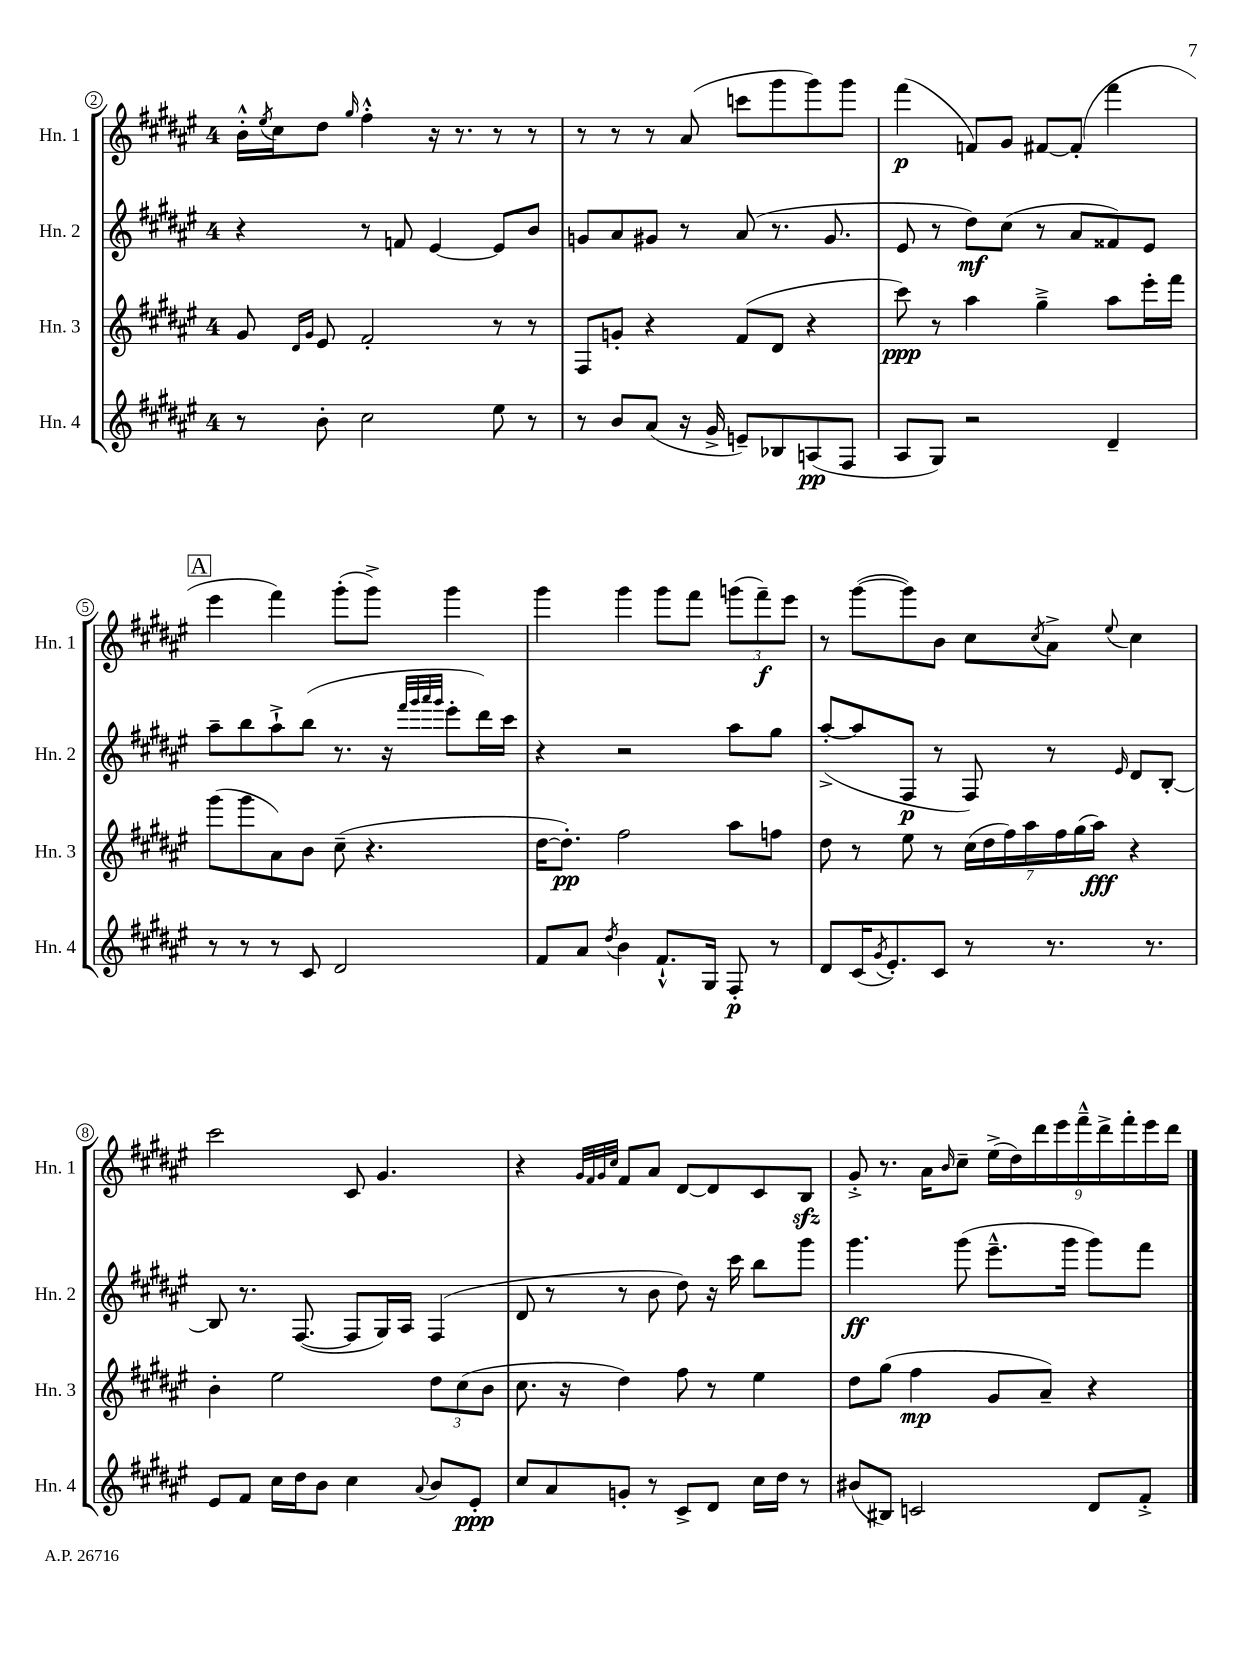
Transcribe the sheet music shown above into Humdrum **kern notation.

**kern	**kern	**kern	**kern
*staff4	*staff3	*staff2	*staff1
*clefG2	*clefG2	*clefG2	*clefG2
*k[f#c#g#d#a#e#]	*k[f#c#g#d#a#e#]	*k[f#c#g#d#a#e#]	*k[f#c#g#d#a#e#]
*M4/4	*M4/4	*M4/4	*M4/4
8r	8g#/	4r	16b'^^\LL
.	.	.	8qee#/
.	.	.	16cc#\J
.	16qqd#/LL	.	.
.	16qqg#/JJ	.	.
8b'\	8e#/	.	8dd#\J
.	.	.	16qqgg#/
2cc#\	2f#'/	8r	4ff#'^^\
.	.	8f/	.
.	.	[4e#/	16r
.	.	.	8.r
8ee#\	8r	8e#/]L	8r
8r	8r	8b/J	8r
=	=	=	=
8r	8F#/L	8g/L	8r
8b/L	8g'/J	8a#/	8r
(8a#/J	4r	8g#/J	8r
16r	.	8r	(8a#/
16g#^/	.	.	.
8e~/L)	(8f#/L	(8a#/	8ccc\L
8B-/	8d#/J	8.r	8ggg#\
(8A/	4r	.	8ggg#\)
.	.	8.g#/	.
8F#/J	.	.	8ggg#\J
=	=	=	=
8A#/L	8ccc#\)	8e#/	(4fff#\
8G#/J)	8r	8r	.
2r	4aa#\	8dd#\L)	8f/L)
.	.	(8cc#\J	8g#/J
.	4gg#~^\	8r	[8f#/L
.	.	8a#/L	(8f#'/]J
4d#~/	8aa#\L	8f##/)	4fff#\
.	16eee#'\L	8e#/J	.
.	16fff#\JJ	.	.
=	=	=	=
8r	(8ggg#\L	8aa#~\L	4eee#\
8r	8ggg#\	8bb\	.
8r	8a#\)	8aa#`^\	4fff#\)
8c#/	8b\J	(8bb\J	.
2d#/	(8cc#~\	8.r	(8ggg#'\L
.	4.r	.	8ggg#^\J)
.	.	16r	.
.	.	32qqfff#/LLL	.
.	.	32qqggg#/	.
.	.	32qqaaa#/	.
.	.	32qqggg#/JJJ	.
.	.	8eee#'\L	4ggg#\
.	.	16ddd#\L)	.
.	.	16ccc#\JJ	.
=	=	=	=
8f#/L	[16dd#\LK	4r	4ggg#\
.	8.dd#'\]J)	.	.
8a#/J	.	.	.
8qdd#/	.	.	.
4b\	2ff#\	2r	4ggg#\
8.f#`^^/L	.	.	8ggg#\L
.	.	.	8fff#\J
16G#/Jk	.	.	.
8F#'/	8aa#\L	8aa#\L	(12ggg\L
.	.	.	12fff#~\)
8r	8ff\J	8gg#\J	.
.	.	.	12eee#\J
=	=	=	=
8d#/L	8dd#\	([8aa#'^/L	8r
(16c#/K	8r	8aa#/]	([8ggg#\L
8qg#/	.	.	.
8.e#'/)	.	.	.
.	8ee#\	8F#/J	8ggg#\])
8c#/J	8r	8r	8b\J
8r	(28cc#\LL	8F#/)	8cc#\L
.	28dd#\	.	.
.	28ff#\)	.	.
.	28aa#\	.	.
.	.	.	8qcc#/
8.r	.	8r	8a#^\J
.	28ff#\	.	.
.	(28gg#\	.	.
.	28aa#\JJ)	.	.
.	.	16qqe#/	8qqee#/
.	4r	8d#/L	4cc#\
8.r	.	.	.
.	.	[8B'/J	.
=	=	=	=
8e#/L	4b'\	8B/]	2ccc#\
8f#/J	.	8.r	.
16cc#\LL	2ee#\	.	.
16dd#\J	.	([8.F#/	.
8b\J	.	.	.
4cc#\	.	8F#/]L	8c#/
.	.	16G#/L)	4.g#/
.	.	16A#/JJ	.
8qqa#/	.	.	.
8b/L	12dd#\L	(4F#/	.
.	(12cc#\	.	.
8e#'/J	.	.	.
.	12b\J	.	.
=	=	=	=
8cc#/L	8.cc#\	8d#/	4r
8a#/	.	8r	.
.	16r	.	.
.	.	.	32qqg#/LLL
.	.	.	32qqf#/
.	.	.	32qqg#/
.	.	.	32qqcc#/JJJ
8g'/J	4dd#\)	8r	8f#/L
8r	.	8b\	8a#/J
8c#^/L	8ff#\	8dd#\)	[8d#/L
8d#/J	8r	16r	8d#/]
.	.	16ccc#\	.
16cc#\LL	4ee#\	8bb\L	8c#/
16dd#\JJ	.	.	.
8r	.	8ggg#\J	8B/J
=	=	=	=
(8b#/L	8dd#\L	4.ggg#\	8g#'^/
8B#/J)	(8gg#\J	.	8.r
2c/	4ff#\	.	.
.	.	.	16a#\LK
.	.	.	16qqb/
.	.	(8ggg#\	8cc#~\J
.	8g#/L	8.eee#~^^\L	(18ee#^\LL
.	.	.	18dd#\)
.	.	.	18ddd#\
.	8a#~/J)	.	.
.	.	.	18eee#\
.	.	16ggg#\Jk	.
.	.	.	18fff#~^^\
8d#/L	4r	8ggg#\L)	.
.	.	.	18ddd#^\
.	.	.	18fff#'\
8f#'^/J	.	8fff#\J	.
.	.	.	18eee#\
.	.	.	18ddd#\JJ
==	==	==	==
*-	*-	*-	*-
